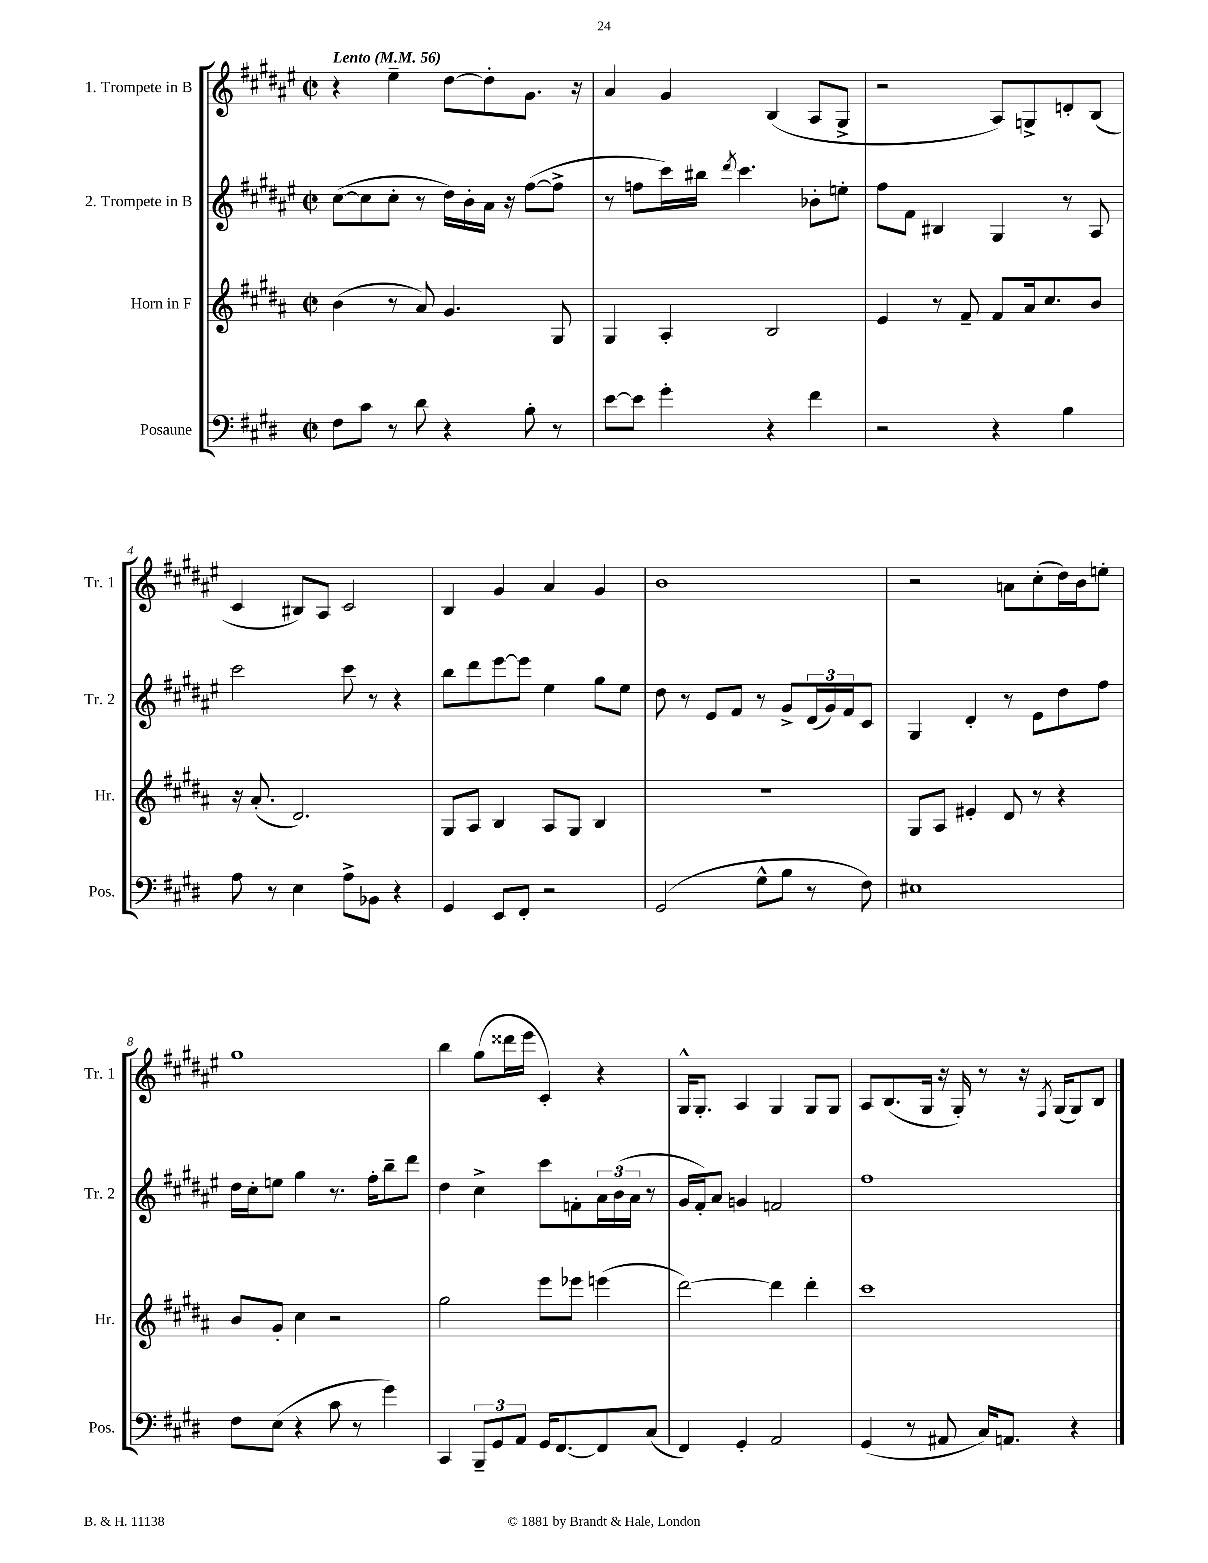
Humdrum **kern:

**kern	**kern	**kern	**kern
*staff4	*staff3	*staff2	*staff1
*clefF4	*clefG2	*clefG2	*clefG2
*k[f#c#g#d#]	*k[f#c#g#d#a#]	*k[f#c#g#d#a#e#]	*k[f#c#g#d#a#e#]
*M2/2	*M2/2	*M2/2	*M2/2
*met(c|)	*met(c|)	*met(c|)	*met(c|)
*MM56	*MM56	*MM56	*MM56
8F#	(4b	([8cc#	4r
8c#	.	8cc#]	.
8r	8r	8cc#'	4ee#~
8d#	8a#)	8r	.
4r	4.g#	16dd#)	[8dd#
.	.	16b'	.
.	.	16a#	8dd#']
.	.	16r	.
8B'	.	([8ff#	8.g#
8r	8G#	8ff#^]	.
.	.	.	16r
=	=	=	=
[8e	4G#	8r	4a#
8e]	.	8ff	.
4g#'	4A#'	16ccc#)	4g#
.	.	16bb#	.
.	.	8qddd#	.
.	.	4.ccc#	.
4r	2B	.	(4B
4f#	.	8b-'	8A#
.	.	8ee'	8G#^
=	=	=	=
2r	4e	8ff#	2r
.	.	8f#	.
.	8r	4B#	.
.	8f#~	.	.
4r	8f#	4G#	8A#)
.	16a#	.	8G^
.	8.cc#	.	.
4B	.	8r	8d'
.	8b	8A#	(8B
=	=	=	=
8A	16r	2ccc#	4c#
.	(8.a#'	.	.
8r	.	.	.
4E	2.d#)	.	8B#)
.	.	.	8A#
8A^	.	8ccc#	2c#
8BB-	.	8r	.
4r	.	4r	.
=	=	=	=
4GG#	8G#	8bb	4B
.	8A#	8ddd#	.
8EE	4B	[8eee#	4g#
8FF#'	.	8eee#]	.
2r	8A#	4ee#	4a#
.	8G#	.	.
.	4B	8gg#	4g#
.	.	8ee#	.
=	=	=	=
(2GG#	1r	8dd#	1b
.	.	8r	.
.	.	8e#	.
.	.	8f#	.
8G#^^	.	8r	.
8B	.	8g#^	.
8r	.	(24d#	.
.	.	24g#)	.
.	.	24f#	.
8F#)	.	8c#	.
=	=	=	=
1E#	8G#	4G#	2r
.	8A#	.	.
.	4e#'	4d#'	.
.	8d#	8r	8a
.	8r	8e#	(8cc#'
.	4r	8dd#	16dd#)
.	.	.	16b
.	.	8ff#	8ee'
=	=	=	=
8F#	8b	16dd#	1gg#
.	.	16cc#'	.
(8E	8g#'	8ee	.
4r	4cc#	4gg#	.
8c#	2r	8.r	.
8r	.	.	.
.	.	16ff#'	.
4g#)	.	8bb~	.
.	.	8ddd#	.
=	=	=	=
4CC#	2gg#	4dd#	4bb
12BBB~	.	4cc#^	(8gg#
12GG#	.	.	.
.	.	.	16ddd##
12AA	.	.	.
.	.	.	16eee#
16GG#	8eee	8ccc#	4c#')
[8.FF#	.	.	.
.	8eee-	8f'	.
8FF#]	(4eee	24a#	4r
.	.	(24b	.
.	.	24a#	.
(8C#	.	8r	.
=	=	=	=
4FF#)	[2ddd#)	16g#	16G#^^
.	.	16f#')	8.G#'
.	.	8a#	.
4GG#'	.	4g	4A#
2AA	4ddd#]	2f	4G#
.	4ddd#'	.	8G#
.	.	.	8G#
=	=	=	=
(4GG#	1ccc#	1ff#	8A#
.	.	.	(8.B
8r	.	.	.
.	.	.	16G#
8AA#	.	.	16r
.	.	.	16G#')
16C#)	.	.	8r
8.AA	.	.	.
.	.	.	16r
.	.	.	8qF#
.	.	.	(16G#
4r	.	.	8G#)
.	.	.	8B
==	==	==	==
*-	*-	*-	*-
